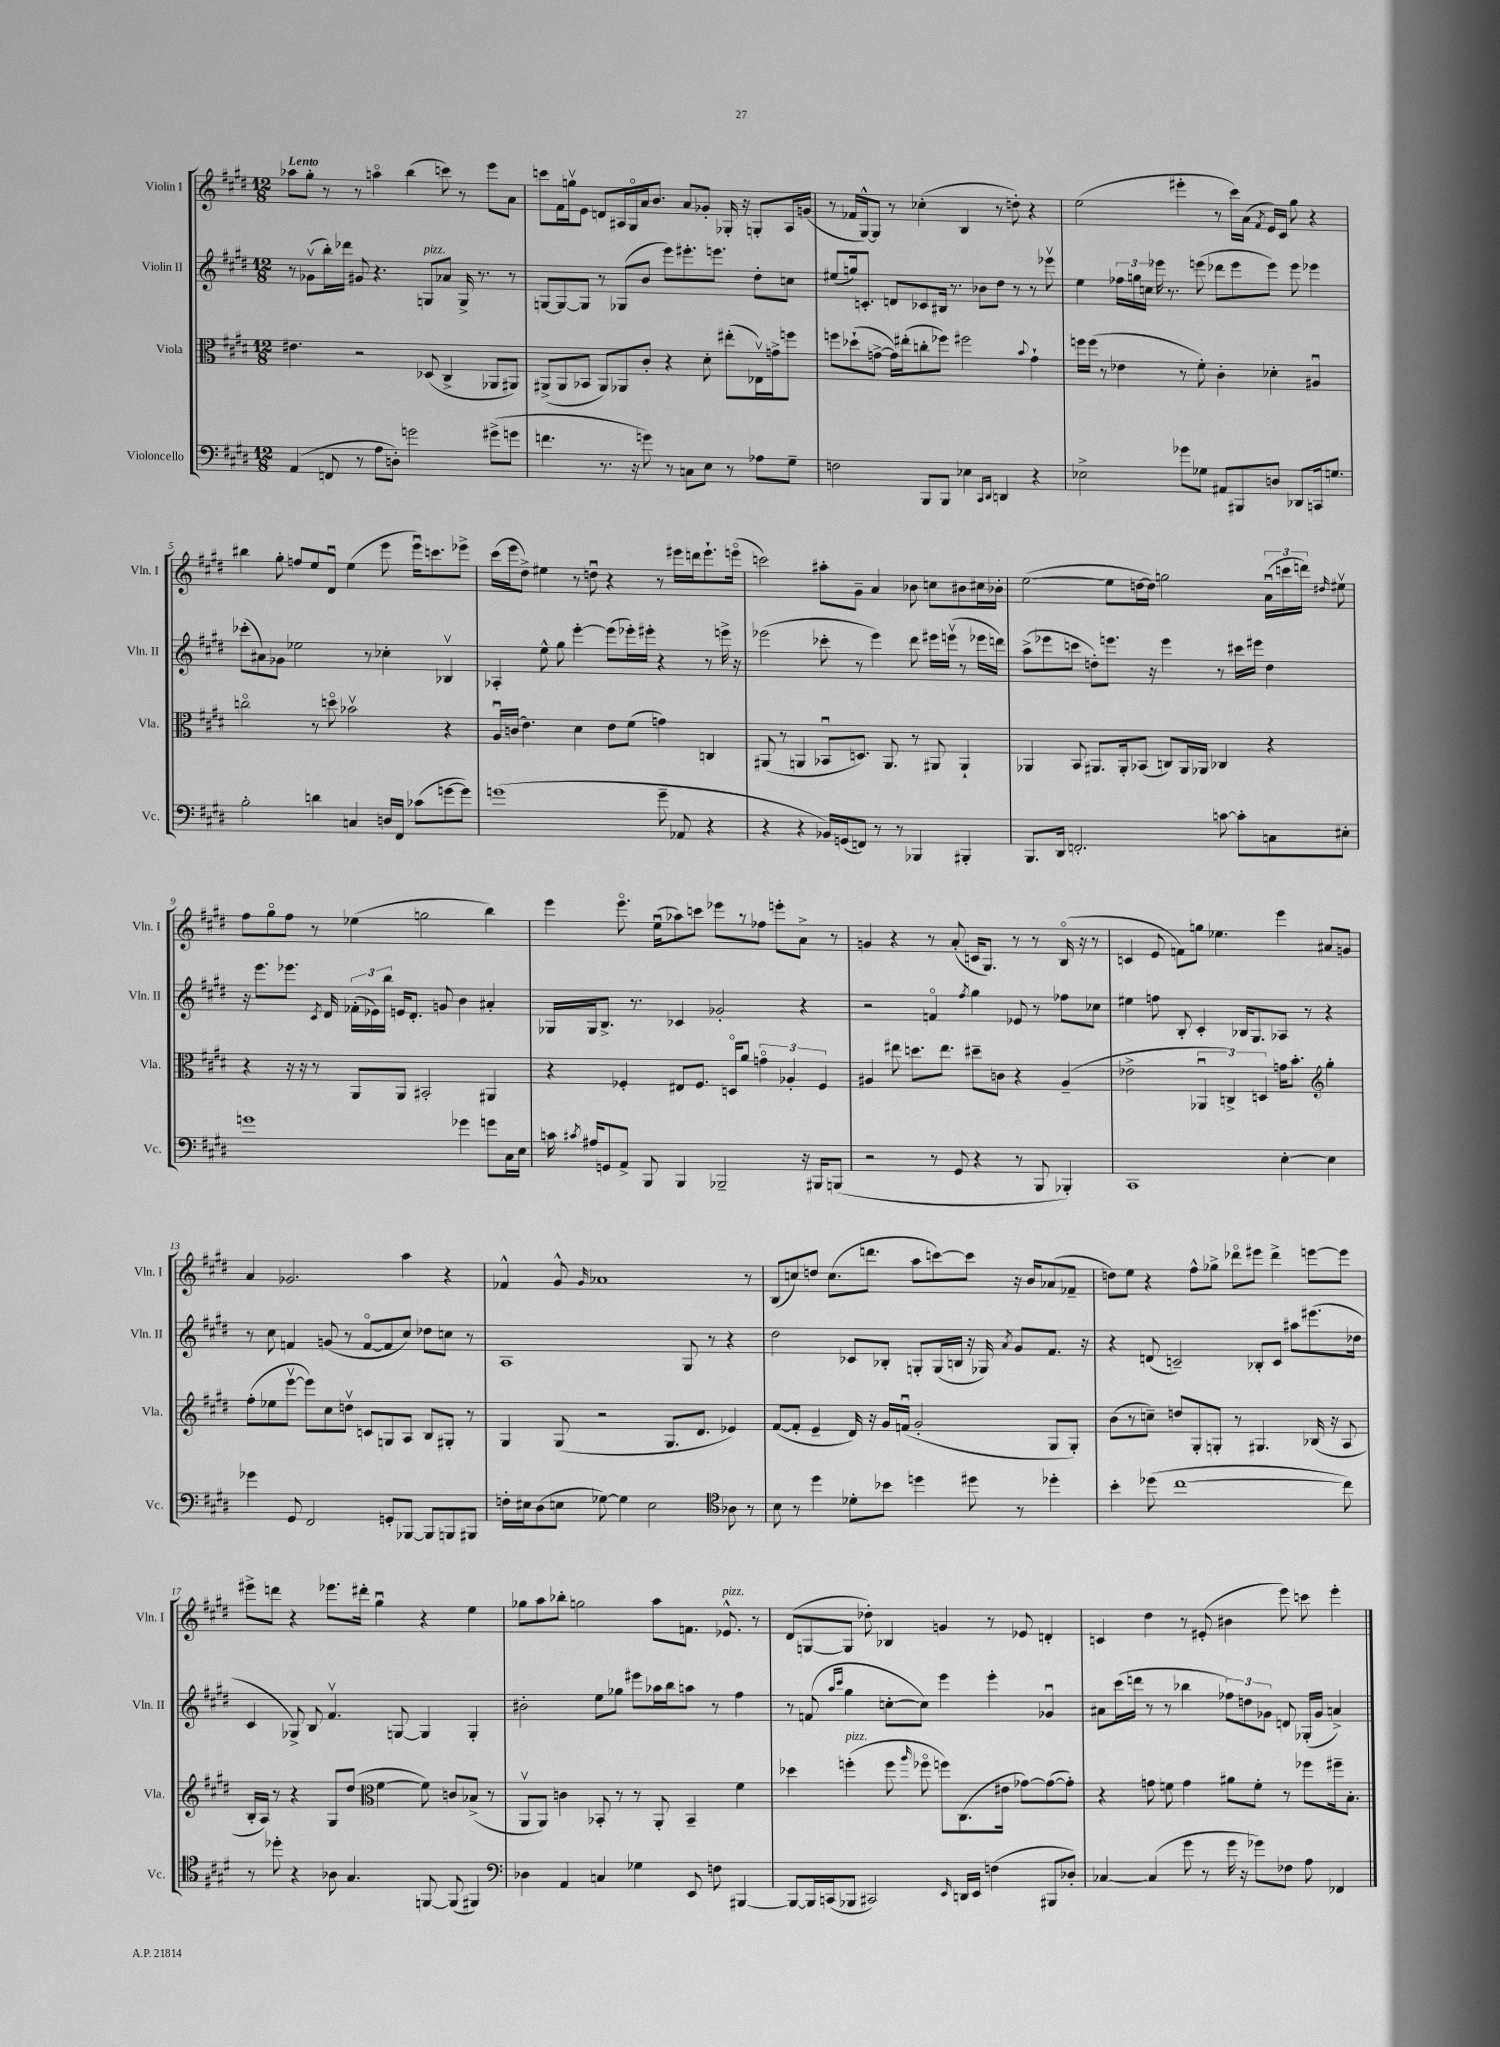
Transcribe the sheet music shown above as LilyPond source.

<<
\new StaffGroup <<
\new Staff = "s0" \with { instrumentName = "Violin I" shortInstrumentName = "Vln. I" } {
    \clef treble \key e \major \numericTimeSignature \time 12/8 \tempo "Lento"
    \autoBeamOff aes''8[ gis''8]-. r8 r8 a''4\flageolet b''4( c'''8) r8 e'''8[ a'8] |
    c'''8[ fis'16 g''16\upbow e'8] d'8[ ais16 gis16\flageolet a'16 b'8.] a'8[ ges'8]-. ges16-. r16 g8[-. ais16 g'16]( |
    r8 fes'16[ gis16~-^) gis8] r8 ces''4-.( b4 r8 d''8-.) r4 |
    e''2( eis'''4-. r8 cis'''16[) a'16]( \acciaccatura { fis'8 } e'16[) cis'16] gis''8 r4 |
    bis''4 gis''8-. f''8[ e''8 dis'8]\downbow e''4( e'''8 e'''16[\downbow) c'''8. ees'''8]-> |
    cis'''16[( e'''16 dis''8]->) eis''4 r8 d''8\downbow r4 r8 eis'''16[ d'''16 eis'''8.-! e'''16]\flageolet( |
    c'''2) ais''8[-. gis'8]-- a'4 bes'8 c''8[ bis'8 cis''16 bes'16]-. |
    e''2~( e''8[ d''16~ d''16]) g''2 \tuplet 3/2 { a'16[\downbow( c'''16 d'''16]) } \grace { dis''16 } eis''8\upbow |
    fis''8[ gis''8\flageolet fis''8] r8 ees''4( g''2 b''4) |
    e'''4 e'''8.\flageolet e''16[\downbow( aes''8) c'''8] ees'''8[ r8 fes''8] e'''8[-. a'8]-> r8 |
    g'4 r4 r8 a'8-.( c'16[ gis8.]) r8 r8 b16\flageolet( r16 r8 |
    c'4 e'8 f'8[) g''8] ees''4. e'''4 ais'8[ g'8] |
    a'4 ges'2. a''4 r4 |
    fes'4-^ gis'8-^ \grace { gis'16 } aes'1 r8 |
    b8[( c''8) d''8] c''8.[( d'''8.] a''8[ c'''8~) c'''8] r16 b'16[ aes'8( fes'8]-- |
    d''8[) e''8] r4 fis''8[-^ ges''8]-> des'''8[\flageolet eis'''8] des'''4-> e'''8[~ e'''8] |
    eis'''8[-> d'''8] r4 ees'''8.[ dis'''16]-. gis''4\downbow r4 e''4 |
    ges''8[ a''8 bes''8]-. g''2 a''8[ f'8.] ees'8.-^^\markup { \italic "pizz." } r8 |
    dis'8[( g8~ g8] des''8-.) bes4 g'4 r8 ees'8 d'4-. |
    c'4 dis''4 r8 eis'8-.( bis'4 e'''8) c'''8 e'''4-. \bar "|." |
}
\new Staff = "s1" \with { instrumentName = "Violin II" shortInstrumentName = "Vln. II" } {
    \clef treble \key e \major \numericTimeSignature \time 12/8
    \autoBeamOff r8 ges'8[\upbow( b''16-.) des'''16] gis'8 r4. g8[^\markup { \italic "pizz." } aes'8] g16-> r8. r8 |
    g8[~ g8~ g8] r8 ges8[( b'8] e'''8[) eis'''8.-. e'''8.] dis''8[-. c''8] |
    eis''8[( g''16) c'8.]-. d'8[ ces'8 bis16] r8. bes'8[ dis''8] r8 r8 ees'''8\upbow |
    e''4 \tuplet 3/2 { fes''16[ g''16 c''16] } ees'''16 r8. e'''8( des'''8[ e'''8 e'''8]) e'''8 ees'''4 |
    ces'''8[-.( ais'8) ges'8] ees''2 r8 ces''4-. bes4\upbow |
    aes4-. e''8-^ gis''8 e'''4~-. e'''8[( ees'''16-.) eis'''16]-. r4 r8 e'''16-> r16 |
    ees'''2( ces'''8-. r8 ees'''4) dis'''8 eis'''16[ e'''16]\upbow( r8 ees'''16[ d'''16]) |
    a''8[->( ees'''8 c'''8] d''8[-.) e'''8.] r16 e'''4 r8 cis'''16[ eis'''16] d''4 |
    r16 e'''8.[ ees'''8.] \acciaccatura { cis'8 } dis'16 \tuplet 3/2 { fes'16[-.( ees'16) b''16] } e'16[ dis'8.]-. g'8 b'4 ais'4-. |
    ges16[ ges16 b8.]-> r8. ces'4 ges'2-. r4 |
    r2 f'4\flageolet \acciaccatura { fis''8 } gis''4 ees'8 r8 fes''8[ ces''8] |
    eis''4 f''8 b8-. cis'4-. bes16[ gis8. aes8] r8 r4 |
    r8 cis''8 f'4 g'8( r8 f'8[~\flageolet f'8 cis''8]) des''8[ c''8] r8 |
    a1 gis8 r8 r4 |
    dis''2 ces'8[ bes8]-. g8[-. g16( b16] r16 ges16) \acciaccatura { a'8 } gis'8[ fis'8.] r16 |
    r4 d'8( c'2--) bes8[-. c'8] ais''8[ eis'''8.( des''16] |
    cis'4 ges8->) b8 fis'4.\upbow g8~ g4 g4-. |
    bis'2-. e''8[ ges''8] eis'''8[ aes''16 b''16 a''8] r8 fis''4 |
    r8 f'8( \grace { a''16[ cis'''16] } gis''4 c''8[~-. c''8]) e'''4 e'''4-. ges'4\downbow |
    ais'8[ cis'''16( d'''16] r8 r8 bes''4 \tuplet 3/2 { fes''8[) d''8 ges'8] } d'8 ges16[-.( ges'16] a'4->) \bar "|." |
}
\new Staff = "s2" \with { instrumentName = "Viola" shortInstrumentName = "Vla." } {
    \clef alto \key e \major \numericTimeSignature \time 12/8
    \autoBeamOff eis'4. r2 des8( cis4-> aes,8[ ais,8]) |
    ais,8[->( ais,8 bes,8] ais,8[) aes,8 cis'8]-. r4 dis'8-. eis''8[-.( ees16\upbow) g'16-> f''8] |
    f''8[ des''8-!( g'8]~-> g'16[) eis''16-.( c''8-. fes''8]) fis''2 \appoggiatura { b'8 } g'4-! |
    f''16[ f''16]( r8 ees'4 r8 fis'8-.) cis'4-. des'4-. ais4\downbow |
    c''2\flageolet r8 d''8\flageolet bes'2\upbow r4 |
    a16[\downbow c'16]( e'4.) dis'4 e'8[ fis'8]( g'4) c4 |
    ais,8( r8 a,4 bes,8[\downbow d8.]) a,8. r8 ais,8 ais,4-! |
    aes,4 b,8 ais,8.[ ais,16-. bes,8]( c8[) ais,16 aes,16] ces4 r4 |
    r4 r16 r16 r8 a,8[ a,8] bis,2-. ais,4 |
    r4 fes4-. eis8[ fes8.] d16[\flageolet a'8] \tuplet 3/2 { g'4\flageolet aes4-. fes4 } |
    ais4 eis''8 d''8.[ eis''8.] dis''8[-- c'8] r4 ais4--( |
    ees'2-> \tuplet 3/2 { aes,4\downbow c4->) d4 } g'16[ b'8.]-. \clef treble gis''4-. |
    fis''8[-.( ees''8 e'''8]~\upbow e'''8[) cis''8 d''8]\upbow c'8[ g8 a8] b8[ gis8]-. r8 |
    gis4 gis8( r2 gis8.[ dis'8.] ees'4) |
    fis'8[~( fis'8]-. e'4-- dis'16) r16 gis'16[ f'16]\downbow( gis'2-. gis8[ gis8]-.) |
    b'8[( r8 c''8]--) d''8[ gis8-. g8]-. r8 gis4. bes16( r16 a8 |
    b16[-. a16]) r8 r4 gis8[ dis''8]( \clef alto fis'4~ fis'8) c'8[ bes8]->( r8 |
    a,8[\upbow a,8]) c'4 bes,8-. r8 r8 a,8-. bes,4-- fis'4 |
    des''4 f''4-.^\markup { \italic "pizz." }( f''8 \grace { a''16 } fes''8\flageolet f''8[) cis8.( eis'16] ges'8[~) ges'8~( ges'8]-.) |
    r4 g'8 f'8 g'4 ais'8[ f'8]-. r8 fes''8[ fis''16-- b8.]-. \bar "|." |
}
\new Staff = "s3" \with { instrumentName = "Violoncello" shortInstrumentName = "Vc." } {
    \clef bass \key e \major \numericTimeSignature \time 12/8
    \autoBeamOff a,4( f,8 r8 a8[ d8]-.) g'2 gis'8[->( g'8] |
    f'4. r8. r16 g'8) r8 c8[ e8] r8 aes8[ gis8]-- |
    f2 b,,8[ b,,8] ees4 \grace { cis,16[ dis,16] } d,4 r4 |
    ees2-> ges'8[ ges8] ais,8[ bis,,8 d8] des,8[ c,16 g8.] |
    b2-. d'4 c4 d16[ fis,16] ces'8[( g'8~ g'8]) |
    g'1( g'8-- aes,8 r4 |
    r4 r4 bes,16[) g,16( f,8]) r8 r8 bes,,4 bis,,4-. |
    b,,8.[ dis,16] f,2.-. c'8~ c'8[-. c8 eis8]-. |
    g'1 ges'4 g'8[ cis16 e16] |
    c'16 \acciaccatura { cis'8 } ais16[ g,8 a,8]-> b,,8 b,,4 bes,,2-- r16 bis,,16[ b,,8]( |
    r2 r8 gis,8 r4 r8 b,,8 bes,,4-.) |
    cis,1 e4~-. e4 |
    ges'4 gis,8 fis,2 g,8[-. bes,,8]~ bes,,8[ b,,8 bis,,8] |
    f16[-. eis16 dis8( e8] ges8~) ges4 e2 \clef tenor aes8 r8 |
    b8 r8 dis''4 des'8[-. bes'8] d''4 dis''8 r8 des''4-. |
    b'4-. des''8( cis''1~ cis''8) |
    r8 des''8-. r4 aes8 gis4. f,8~ f,8( fis,4) |
    \clef bass des4 a,4 c4 ges4 e,8 f8 bis,,4~ |
    bis,,8[~ bis,,16 c,16( bes,,8] cis,2) \grace { e,16 } d,16[ e,16] f4( bis,,8[ des8]-.) |
    ces4~ ces4( gis'8 r8 gis'16 r16 ges'8[) fes8] a8 fes,4 \bar "|." |
}
>>
>>
